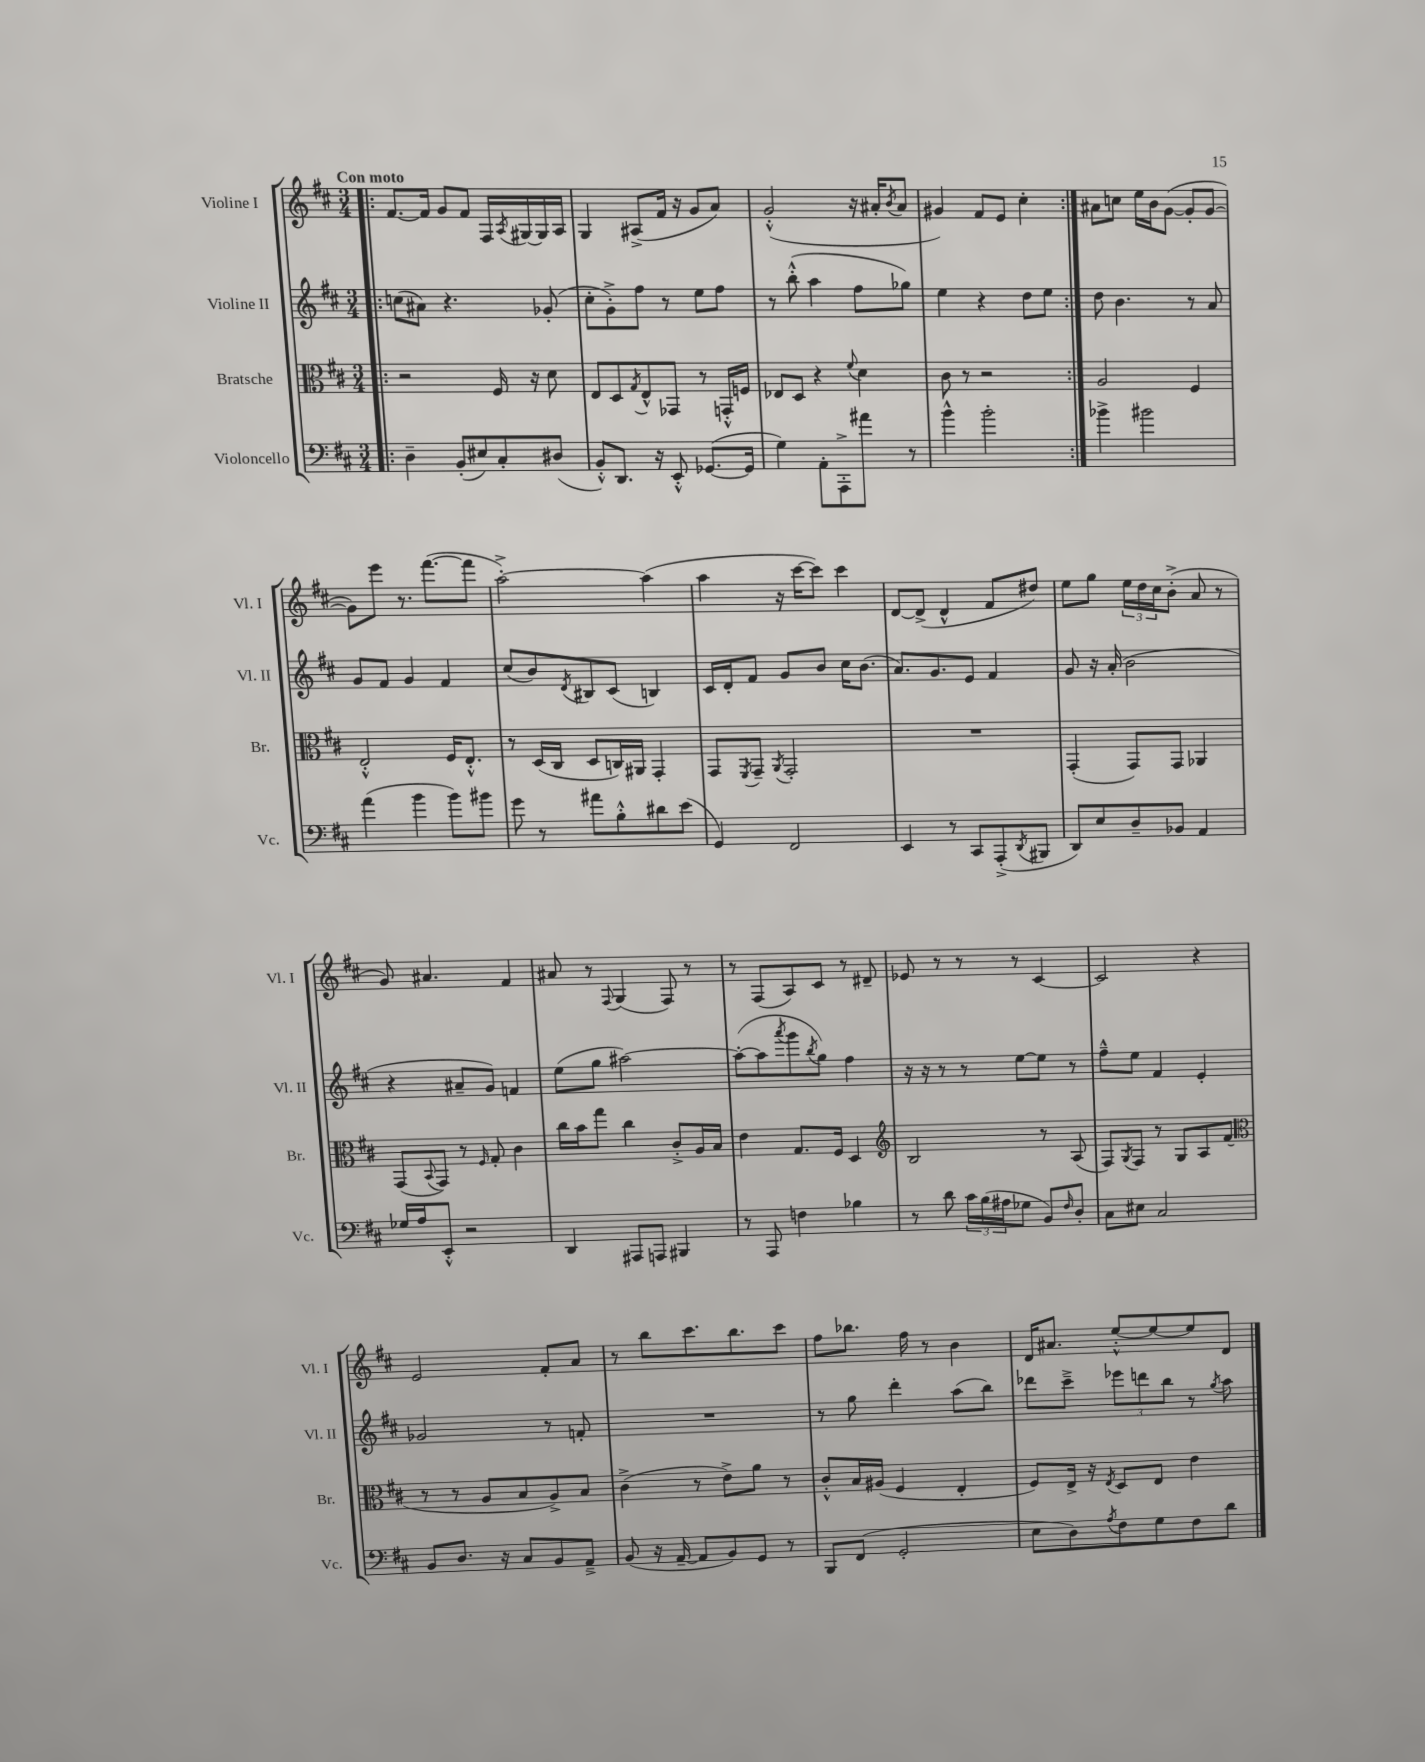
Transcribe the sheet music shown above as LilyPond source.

<<
\new StaffGroup <<
\new Staff = "s0" \with { instrumentName = "Violine I" shortInstrumentName = "Vl. I" } {
    \clef treble \key d \major \numericTimeSignature \time 3/4 \tempo "Con moto"
    \repeat volta 2 { \bar ".|:" fis'8.~ fis'16 g'8 fis'8 fis16 \acciaccatura { a8 } gis16~ gis16 a16 |
    g4 ais8->( fis'16 r16 g'8 a'8) |
    g'2-.-^( r16 ais'16-. \acciaccatura { b'8 } ais'8 |
    gis'4) fis'8 e'8 cis''4-. | }
    ais'8 c''8 e''16 b'16 g'8~( g'8-. g'8~ |
    g'8) e'''8 r8. fis'''8.~( fis'''8 |
    a''2~-.->) a''4( |
    a''4 r16 cis'''16~ cis'''8) cis'''4 |
    d'8~ d'8->( d'4-^ fis'8 dis''8) |
    e''8 g''8 \tuplet 3/2 { e''16 d''16 cis''16 } b'8-.->( a'8 r8 |
    g'8) ais'4. fis'4 |
    ais'8 r8 \appoggiatura { fis8 } g4( fis8) r8 |
    r8 fis8( a8) cis'8 r8 dis'8-- |
    ees'8 r8 r8 r8 cis'4~ |
    cis'2 r4 |
    e'2 fis'8-. a'8 |
    r8 b''8 cis'''8. b''8. cis'''8 |
    fis''8 bes''8. fis''16 r8 b'4 |
    d'16 ais'8. e''8~-.-^ e''8~ e''8 d'8 \bar "|." |
}
\new Staff = "s1" \with { instrumentName = "Violine II" shortInstrumentName = "Vl. II" } {
    \clef treble \key d \major \numericTimeSignature \time 3/4
    \repeat volta 2 { \bar ".|:" c''8( ais'8) r4. ges'8-.( |
    cis''8-. g'8-.->) fis''8 r8 e''8 fis''8 |
    r8 b''8-.-^( a''4 fis''8 ges''8) |
    e''4 r4 d''8 e''8 | }
    d''8 b'4. r8 a'8 |
    g'8 fis'8 g'4 fis'4 |
    cis''8( b'8) \acciaccatura { d'8 } bis8 cis'8( b4) |
    cis'16 d'16-. fis'8 g'8 b'8 cis''16 b'8.( |
    a'8.) g'8. e'8 fis'4 |
    g'8 r16 a'16-.( b'2 |
    r4 ais'8-- g'8) f'4 |
    e''8( g''8 ais''2~) |
    ais''8~-.( ais''8 \acciaccatura { a'''8 } g'''8 \acciaccatura { b''8 } g''8) fis''4 |
    r16 r16 r8 r8 e''8~ e''8 r8 |
    fis''8---^ e''8 fis'4 e'4-. |
    ges'2 r8 f'8-. |
    R2. |
    r8 g''8 d'''4-. a''8( b''8) |
    des'''8 cis'''8---> \tuplet 3/2 { ees'''8 d'''8 b''8 } r8 \acciaccatura { g''8 } a''8 \bar "|." |
}
\new Staff = "s2" \with { instrumentName = "Bratsche" shortInstrumentName = "Br." } {
    \clef alto \key d \major \numericTimeSignature \time 3/4
    \repeat volta 2 { \bar ".|:" r2 fis16 r16 d'8 |
    e8 d8 \acciaccatura { g8 } e8-^ ges,8 r8 g,16-.-^ f16 |
    ees8 d8 r4 \appoggiatura { fis'8 } d'4 |
    cis'8 r8 r2 | }
    a2 fis4 |
    e2-.-^ fis16 e8.-.-^ |
    r8 d16( cis16 d8 c16) ais,16 g,4-. |
    g,8 \acciaccatura { fis,8 } g,8-- \acciaccatura { a,8 } g,2-. |
    R2. |
    g,4-.( g,8) g,8 aes,4 |
    g,8( \appoggiatura { b,8 } g,8) r8 \grace { fis16 } g8-. cis'4 |
    cis''16 b'16 g''8 cis''4 cis'8-.-> a16 b16 |
    e'4 g8. fis16 d4 |
    \clef treble b2 r8 a8( |
    fis8) \acciaccatura { g8 } fis8 r8 g8 a8 fis'8( |
    \clef alto r8 r8 a8 b8 a8->) b8 |
    cis'4->( r8 e'8->) a'8 r8 |
    cis'8-.-^ b16 ais16( fis4 e4-. |
    fis8) e16-> r16 \acciaccatura { e8 } d8 e8 e'4 \bar "|." |
}
\new Staff = "s3" \with { instrumentName = "Violoncello" shortInstrumentName = "Vc." } {
    \clef bass \key d \major \numericTimeSignature \time 3/4
    \repeat volta 2 { \bar ".|:" d4-- b,8-.( eis8) cis8-. dis8( |
    b,8-.-^) d,8. r16 e,8-.-^ ges,8.~( ges,16 |
    g4) a,8-. a,,8-.-> ais'8 r8 |
    b'4-^ b'2-. | }
    bes'4-> bis'2 |
    a'4( b'4 b'8) bis'8 |
    g'8 r8 ais'8 b8-.-^ dis'8 e'8( |
    g,4) fis,2 |
    e,4 r8 cis,8 a,,8-.->( \acciaccatura { d,8 } bis,,8 |
    d,8) e8 d8-- bes,8 a,4 |
    ges16 a16 e,8-.-^ r2 |
    d,4 ais,,8 a,,8 bis,,4 |
    r8 a,,8 f4 bes4 |
    r8 d'8 \tuplet 3/2 { cis'16 b16( ais16 } ges8 b,8) \grace { fis16 } d8-. |
    cis8 eis8 cis2 |
    b,8 d8. r16 cis8 b,8 a,8---> |
    b,8( r16 a,16~-- a,8 b,8) g,8 r8 |
    b,,8 fis,8( g,2-. |
    e8 d8) \acciaccatura { a8 } fis8 g8 fis8 d'8 \bar "|." |
}
>>
>>
\layout { \context { \Score \remove "Bar_number_engraver" } }
